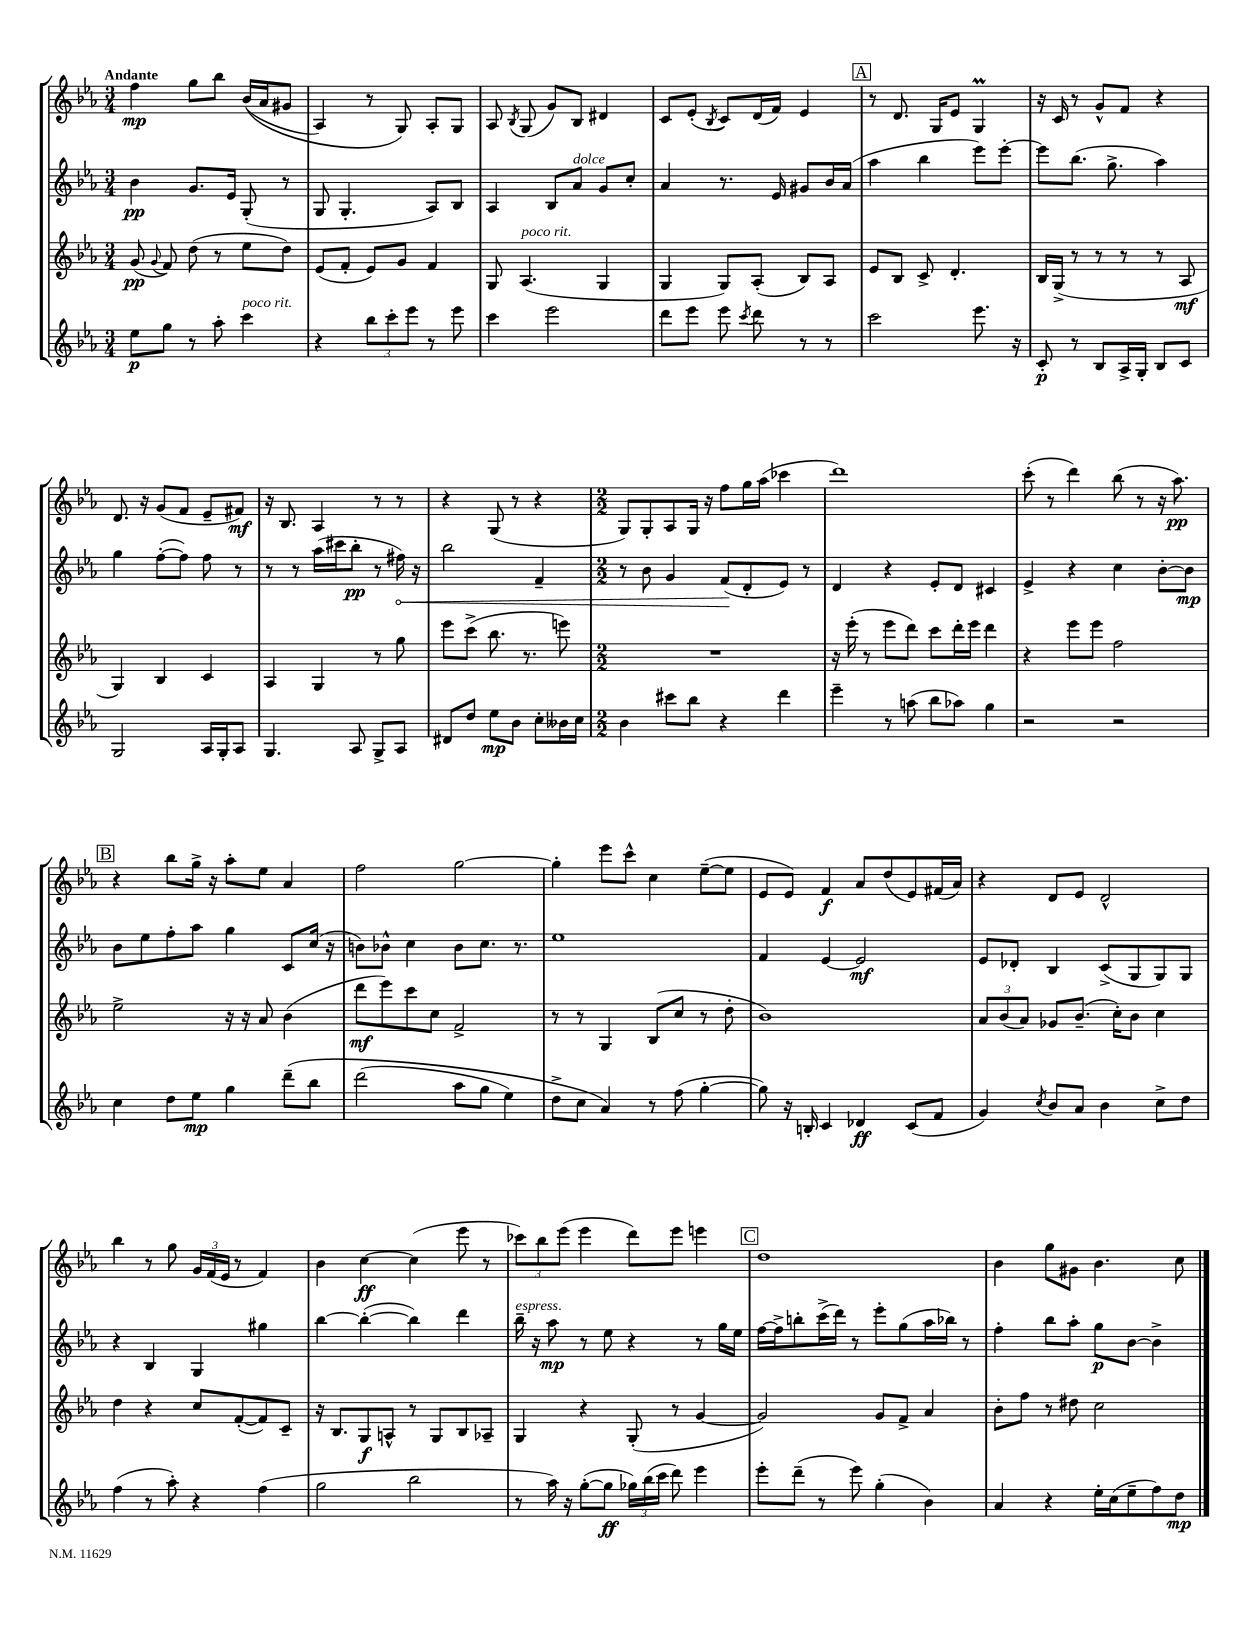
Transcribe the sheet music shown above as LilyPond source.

<<
\new StaffGroup <<
\new Staff = "s0" {
    \clef treble \key ees \major \numericTimeSignature \time 3/4 \tempo "Andante"
    \autoBeamOff f''4\mp g''8[ bes''8] bes'16[(\( aes'16 gis'8] |
    aes4) r8 g8\) aes8[-. g8] |
    aes8 \acciaccatura { bes8 } g8( g'8[) bes8] dis'4 |
    c'8[ ees'8]-.( \acciaccatura { bes8 } c'8[) d'16( f'16]) ees'4 |
    \mark \markup { \box "A" } r8 d'8. g16[ ees'8] g4\prall |
    r16 c'16 r8 g'8[-^ f'8] r4 |
    d'8. r16 g'8[( f'8] ees'8[-- fis'8]\mf) |
    r16 bes8. aes4 r8 r8 |
    r4 g8( r8 r4 |
    \numericTimeSignature \time 2/2 g8[) g8-. aes8 g16] r16 f''8[ g''16 aes''16]( ces'''4 |
    d'''1) |
    c'''8-.( r8 d'''4) bes''8( r8 r16 aes''8.\pp) |
    \mark \markup { \box "B" } r4 bes''8[ g''16]-> r16 aes''8[-. ees''8] aes'4 |
    f''2 g''2~ |
    g''4-. ees'''8[ c'''8]-^ c''4 ees''8[~--( ees''8] |
    ees'8[ ees'8]) f'4\f aes'8[ d''8( ees'8) fis'16( aes'16]) |
    r4 d'8[ ees'8] d'2-^ |
    bes''4 r8 g''8 \tuplet 3/2 { g'16[ f'16( ees'16] } r8 f'4) |
    bes'4 c''4~\ff c''4( ees'''8 r8 |
    \tuplet 3/2 { ces'''8[) bes''8 ees'''8]( } ees'''4 d'''8[) ees'''8] e'''4 |
    \mark \markup { \box "C" } d''1 |
    bes'4 g''8[ gis'8] bes'4. c''8 \bar "|." |
}
\new Staff = "s1" {
    \clef treble \key ees \major \numericTimeSignature \time 3/4
    \autoBeamOff bes'4\pp g'8.[ ees'16] g8-.( r8 |
    g8 g4.-. aes8[) bes8] |
    aes4 bes8[ aes'8]^\markup { \italic "dolce" } g'8[ c''8]-. |
    aes'4 r8. ees'16 gis'8[ bes'16 aes'16]( |
    \mark \markup { \box "A" } aes''4 bes''4 ees'''8[) ees'''8]~-. |
    ees'''8[ bes''8.]( g''8.-> aes''4) |
    g''4 f''8[~-.( f''8]) f''8 r8 |
    r8 r8 aes''16[( cis'''16 bes''8]-.\pp r8 \once \override Hairpin.circled-tip = ##t fis''16\<) r16 |
    bes''2 f'4-- |
    \numericTimeSignature \time 2/2 r8 bes'8 g'4 f'8[\!( d'8-. ees'8]) r8 |
    d'4 r4 ees'8[-. d'8] cis'4 |
    ees'4-> r4 c''4 bes'8[~-. bes'8]\mp |
    \mark \markup { \box "B" } bes'8[ ees''8 f''8-. aes''8] g''4 c'8[ c''16]( r16 |
    b'8[) bes'8]-^ c''4 bes'8[ c''8.] r8. |
    ees''1 |
    f'4 ees'4~ ees'2\mf |
    ees'8[ des'8]-. bes4 c'8[->( g8 g8) g8] |
    r4 bes4 g4 gis''4 |
    bes''4~ bes''4~-.( bes''4) d'''4 |
    bes''16--^\markup { \italic "espress." } r16 aes''8\mp r8 ees''8 r4 r8 g''16[ ees''16] |
    \mark \markup { \box "C" } f''16[~ f''16-> b''8-. c'''16->( d'''16]) r8 ees'''8[-. g''8( aes''16 bes''16]) r8 |
    f''4-. bes''8[ aes''8]-. g''8[\p bes'8]~ bes'4-> \bar "|." |
}
\new Staff = "s2" {
    \clef treble \key ees \major \numericTimeSignature \time 3/4
    \autoBeamOff g'8\pp( \appoggiatura { g'8 } f'8) d''8( r8 ees''8[ d''8]) |
    ees'8[( f'8]-. ees'8[) g'8] f'4 |
    g8 aes4.^\markup { \italic "poco rit." }( g4 |
    g4 g8[) aes8]-.( bes8[) aes8] |
    \mark \markup { \box "A" } ees'8[ bes8] c'8-> d'4.-. |
    bes16[ g16]->( r8 r8 r8 r8 aes8\mf |
    g4) bes4 c'4 |
    aes4 g4 r8 g''8 |
    ees'''8[ c'''8]->( bes''8. r8. e'''8) |
    \numericTimeSignature \time 2/2 R1 |
    r16 ees'''16-.( r8 ees'''8[ d'''8]) c'''8[ d'''16-. ees'''16] d'''4 |
    r4 ees'''8[ ees'''8] f''2 |
    \mark \markup { \box "B" } ees''2-> r16 r16 aes'8 bes'4( |
    d'''8[\mf ees'''8) c'''8 c''8] f'2-> |
    r8 r8 g4 bes8[( c''8] r8 d''8-. |
    bes'1) |
    \tuplet 3/2 { aes'8[ bes'8( aes'8]) } ges'8[ bes'8.]--( c''16[-.) bes'8] c''4 |
    d''4 r4 c''8[ f'8~-.( f'8) c'8]-- |
    r16 bes8.[ g8\f a8]-^ r8 g8[ bes8 aes8]-- |
    g4 r4 g8-.( r8 g'4~ |
    \mark \markup { \box "C" } g'2) g'8[ f'8]-> aes'4 |
    bes'8[-. f''8] r8 dis''8 c''2 \bar "|." |
}
\new Staff = "s3" {
    \clef treble \key ees \major \numericTimeSignature \time 3/4
    \autoBeamOff ees''8[\p g''8] r8 aes''8-. c'''4^\markup { \italic "poco rit." } |
    r4 \tuplet 3/2 { bes''8[ c'''8-. ees'''8] } r8 ees'''8 |
    c'''4 ees'''2 |
    d'''8[ ees'''8] ees'''8 \acciaccatura { c'''8 } d'''8 r8 r8 |
    \mark \markup { \box "A" } c'''2 ees'''8. r16 |
    c'8-.\p r8 bes8[ aes16-> g16]-. bes8[ c'8] |
    g2 aes16[ g16-. aes8] |
    g4. aes8 g8[-> aes8] |
    dis'8[ d''8] ees''8[\mp bes'8] c''8[-. beses'16 c''16] |
    \numericTimeSignature \time 2/2 bes'4 cis'''8[ bes''8] r4 d'''4 |
    ees'''4-- r8 a''8( bes''8[ aes''8]) g''4 |
    r2 r2 |
    \mark \markup { \box "B" } c''4 d''8[ ees''8]\mp g''4 d'''8[--\( bes''8] |
    d'''2( aes''8[ g''8] ees''4) |
    d''8[-> c''8] aes'4\) r8 f''8( g''4~-. |
    g''8) r16 b16-. c'4 des'4\ff c'8[( f'8] |
    g'4) \acciaccatura { c''8 } bes'8[ aes'8] bes'4 c''8[-> d''8] |
    f''4( r8 aes''8-.) r4 f''4( |
    g''2 bes''2 |
    r8 aes''16) r16 g''8[~-.( g''8]\ff \tuplet 3/2 { ges''16[) bes''16( c'''16] } d'''8) ees'''4 |
    \mark \markup { \box "C" } ees'''8[-. d'''8]--( r8 ees'''8) g''4-.( bes'4) |
    aes'4 r4 ees''16[-. c''16( ees''8-- f''8) d''8]\mp \bar "|." |
}
>>
>>
\layout { \context { \Score \remove "Bar_number_engraver" } }
